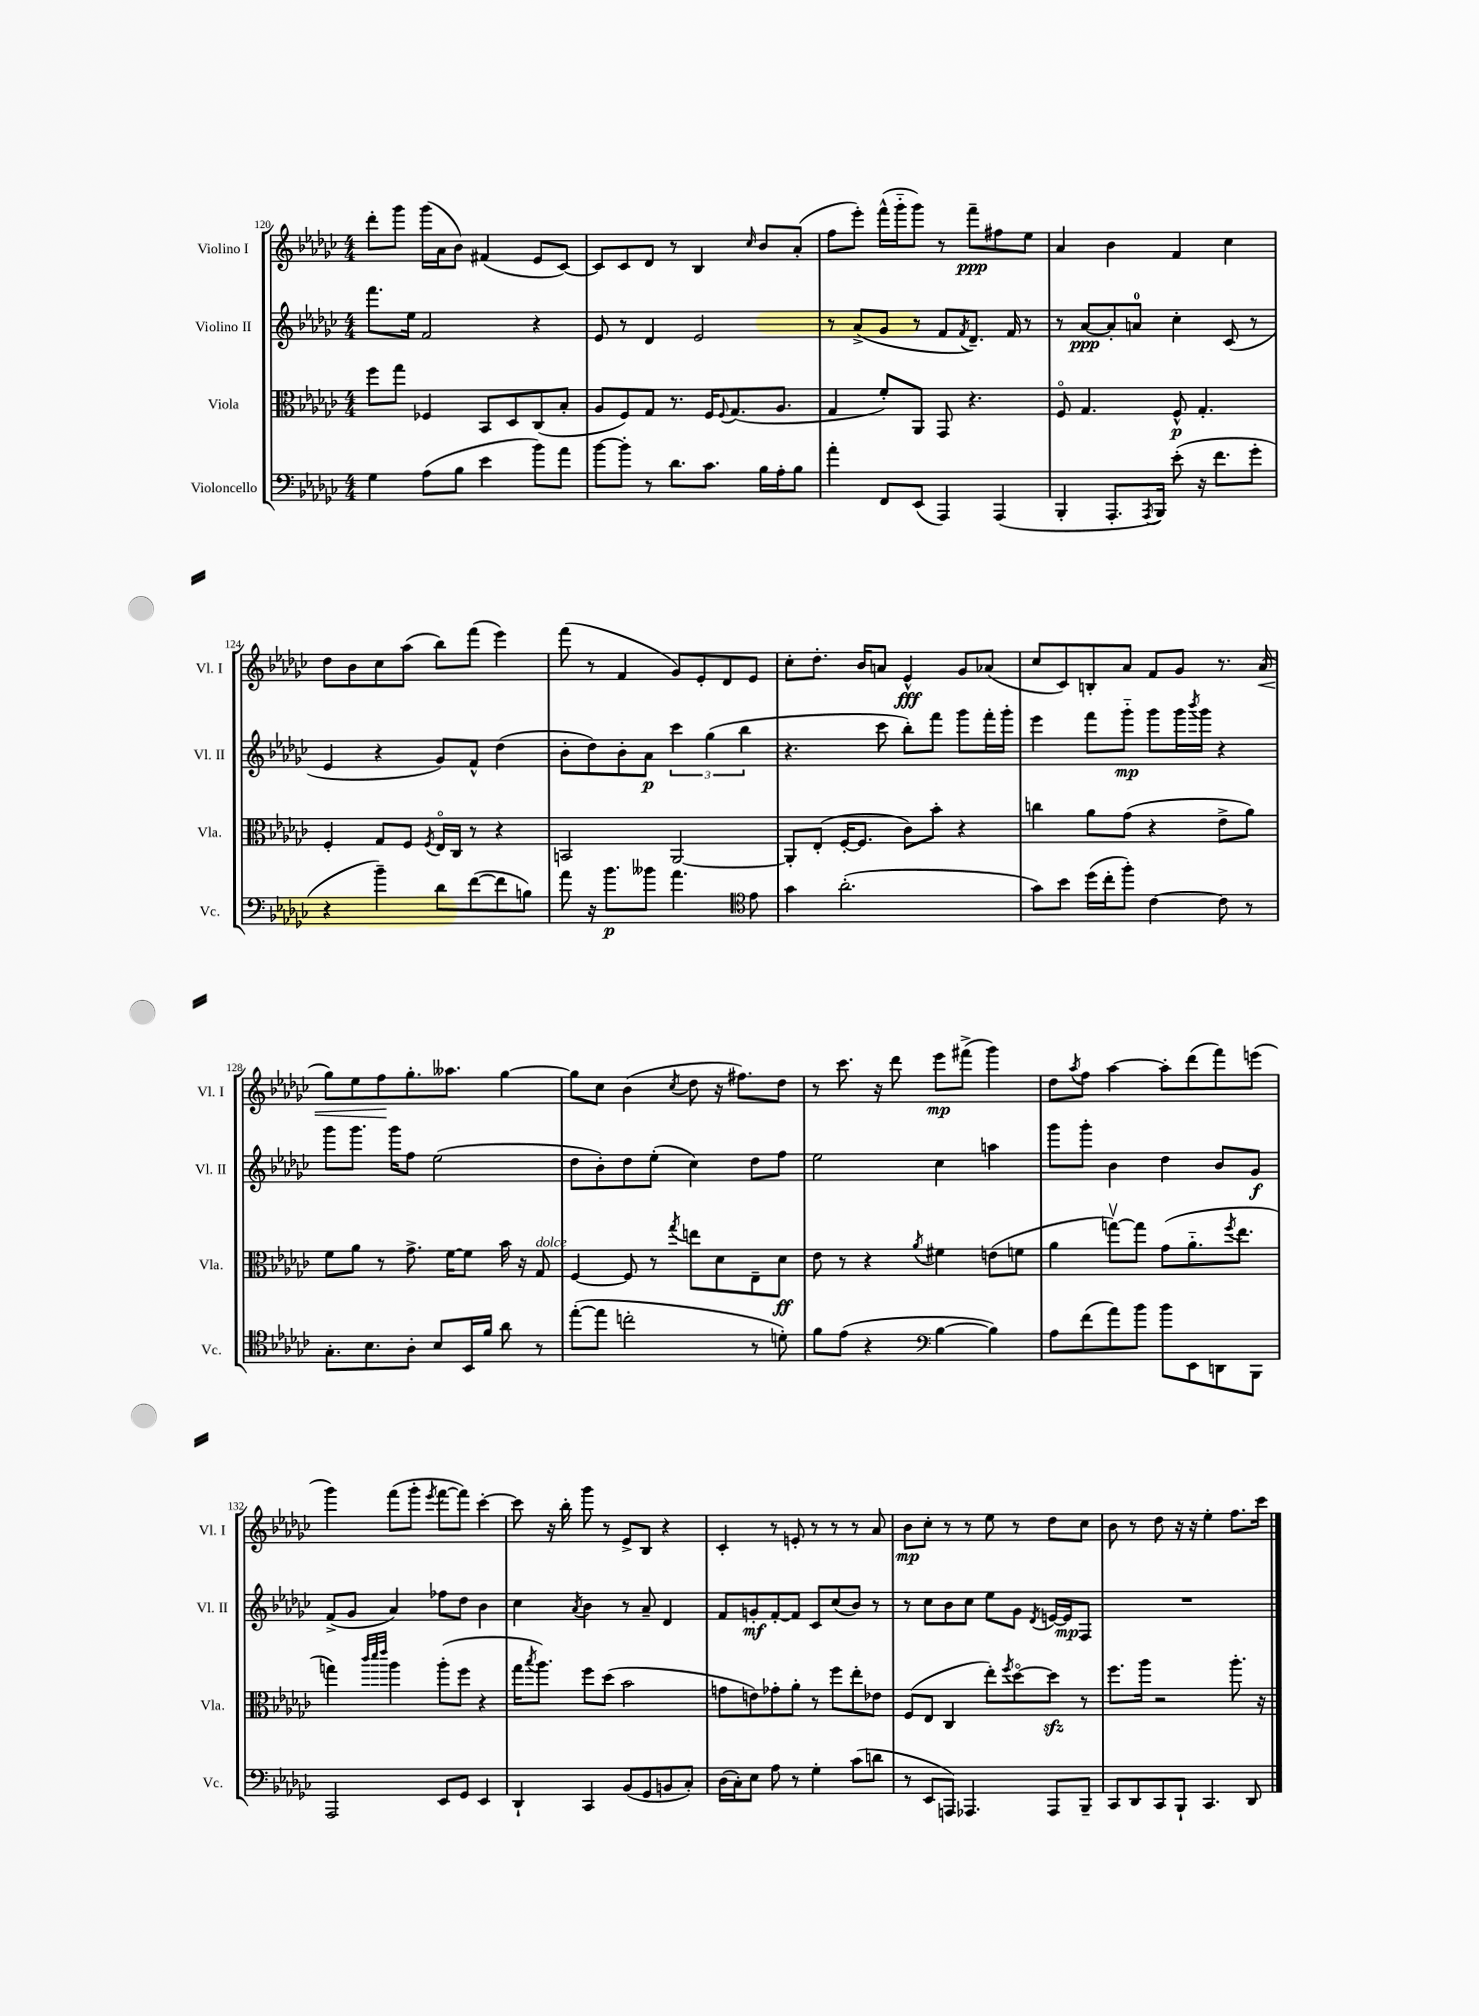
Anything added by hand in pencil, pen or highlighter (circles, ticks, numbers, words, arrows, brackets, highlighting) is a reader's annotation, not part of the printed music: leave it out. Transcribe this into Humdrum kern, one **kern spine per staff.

**kern	**dynam	**kern	**dynam	**kern	**dynam	**kern	**dynam
*part4	*part4	*part3	*part3	*part2	*part2	*part1	*part1
*staff4	*staff4	*staff3	*staff3	*staff2	*staff2	*staff1	*staff1
*I"Violoncello	*	*I"Viola	*	*I"Violino II	*	*I"Violino I	*
*I'Vc.	*	*I'Vla.	*	*I'Vl. II	*	*I'Vl. I	*
*clefF4	*	*clefC3	*	*clefG2	*	*clefG2	*
*k[b-e-a-d-g-c-]	*	*k[b-e-a-d-g-c-]	*	*k[b-e-a-d-g-c-]	*	*k[b-e-a-d-g-c-]	*
*M4/4	*	*M4/4	*	*M4/4	*	*M4/4	*
=120	=120	=120	=120	=120	=120	=120	=120
4G-\	.	8ff\L	.	8.fff\L	.	8ddd-'\L	.
.	.	8gg-\J	.	.	.	8ggg-\J	.
.	.	.	.	16ee-\Jk	.	.	.
(8A-\L	.	4F-X/	.	2f/	.	(16ggg-\LL	.
.	.	.	.	.	.	16a-\J	.
8B-\J	.	.	.	.	.	8b-\J)	.
4e-\	.	8BB-/L	.	.	.	(4f#X/	.
.	.	8D-/	.	.	.	.	.
8b-\L)	.	(8C-/	.	4r	.	8e-/L	.
8a-\J	.	8B-'/J	.	.	.	[8c-/J)	.
=121	=121	=121	=121	=121	=121	=121	=121
[8b-\L	.	8A-/L	.	8e-/	.	8c-/L]	.
8b-'\J]	.	8F/)	.	8r	.	8c-/	.
8r	.	8G-/J	.	4d-/	.	8d-/J	.
8.d-\L	.	8.r	.	.	.	8r	.
.	.	.	.	2e-/	.	4B-/	.
8.c-\J	.	16F/KL	.	.	.	.	.
.	.	8qqF/	.	.	.	.	.
.	.	(8.G-/	.	.	.	.	.
.	.	.	.	.	.	16qqcc-/	.
16B-\LL	.	.	.	.	.	8b-/L	.
16A-'\J	.	8.A-/J	.	.	.	.	.
8B-\J	.	.	.	.	.	(8a-'/J	.
=122	=122	=122	=122	=122	=122	=122	=122
4a-'\	.	4G-/	.	8r	.	8ff\L	.
.	.	.	.	(8a-^/L	.	8eee-'\J)	.
8FF/L	.	8f'/L)	.	8g-/J	.	(16fff^^\LL	.
.	.	.	.	.	.	16ggg-\J	.
(8EE-/J	.	8AA-/J	.	8r	.	8ggg-\J)	.
4AAA-/)	.	8GG-/	.	8f/L	.	8r	.
.	.	.	.	8qf/	.	.	.
.	.	4.r	.	8.d-~/J)	.	8fff~\L	ppp
(4AAA-/	.	.	.	.	.	8ff#X\	.
.	.	.	.	16f/	.	.	.
.	.	.	.	8r	.	8ee-\J	.
=123	=123	=123	=123	=123	=123	=123	=123
4BBB-'/	.	8F/	.	8r	.	4a-/	.
.	.	4.G-/	.	[8a-/L	ppp	.	.
8.AAA-'/L	.	.	.	8a-'/]	.	4b-\	.
.	.	.	.	8an/J	.	.	.
8qAAA-/	.	.	.	.	.	.	.
16BBB-/Jk)	.	.	.	.	.	.	.
(8e-'\	.	8F^^/	p	4cc-'\	.	4f/	.
16r	.	4.G-'/	.	.	.	.	.
8.f\L	.	.	.	.	.	.	.
.	.	.	.	(8c-/	.	4cc-\	.
8g-'\J	.	.	.	8r	.	.	.
!!LO:LB:g=z
=124	=124	=124	=124	=124	=124	=124	=124
4r	.	4F'/	.	4e-/	.	8dd-\L	.
.	.	.	.	.	.	8b-\	.
4b-~\)	.	8G-/L	.	4r	.	8cc-\	.
.	.	8F/J	.	.	.	(8aa-\J	.
.	.	8qF/	.	.	.	.	.
8d-\L	.	16E-/LL	.	8g-/L)	.	8bb-\L)	.
.	.	16C-/JJ	.	.	.	.	.
([8f\	.	8r	.	8f^^/J	.	(8fff\J	.
8f\]	.	4r	.	(4dd-\	.	4eee-\)	.
8Bn\J)	.	.	.	.	.	.	.
=125	=125	=125	=125	=125	=125	=125	=125
8a-\	.	2BBn/	.	8b-'\L	.	(8fff\	.
16r	.	.	.	8dd-\)	.	8r	.
8.b-\L	p	.	.	.	.	.	.
.	.	.	.	8b-'\	.	4f/	.
8b--X\J	.	.	.	8a-\J	p	.	.
4.a-\	.	[2AA-/	.	6ccc-\	.	8g-/L)	.
.	.	.	.	.	.	8e-'/	.
.	.	.	.	(6gg-\	.	.	.
.	.	.	.	.	.	8d-/	.
.	.	.	.	6bb-\	.	.	.
*clefC4	*	*	*	*	*	*	*
8e-\	.	.	.	.	.	8e-/J	.
=126	=126	=126	=126	=126	=126	=126	=126
4g-\	.	8AA-'/L]	.	4.r	.	8cc-'\L	.
.	.	(8E-'/J	.	.	.	8.dd-'\J	.
(2.a-'\	.	[16F'/KL	.	.	.	.	.
.	.	8.F/J]	.	.	.	16b-/KL	.
.	.	.	.	8ccc-\	.	8an/J	.
.	.	8c-\L)	.	8bb-'\L)	.	4e-^^/	fff
.	.	8b-'\J	.	8fff\J	.	.	.
.	.	4r	.	8ggg-\L	.	8g-/L	.
.	.	.	.	16fff'\L	.	(8a-X/J	.
.	.	.	.	16ggg-'\JJ	.	.	.
=127	=127	=127	=127	=127	=127	=127	=127
8g-\L)	.	4ccn\	.	4eee-\	.	8cc-/L	.
8b-\J	.	.	.	.	.	8c-/)	.
(16dd-\LL	.	8a-\L	.	8fff\L	.	8Bn'/	.
16cc-'\J	.	.	.	.	.	.	.
8ff'\J)	.	(8g-\J	.	8ggg-\J	mp	8a-/J	.
[4c-\	.	4r	.	8ggg-\L	.	8f/L	.
.	.	.	.	16ggg-\L	.	8g-/J	.
.	.	.	.	8qbbb-/	.	.	.
.	.	.	.	16ggg-\JJ	.	.	.
8c-\]	.	8e-^\L	.	4r	.	8.r	.
8r	.	8a-\J)	.	.	.	.	.
!	!	!	!	!	!	!	!LO:HP:b
.	.	.	.	.	.	(16a-/	<
!!LO:LB:g=z
=128	=128	=128	=128	=128	=128	=128	=128
8.G-'\L	.	8f\L	.	8ggg-\L	.	8gg-\L)	.
.	.	8a-\J	.	8.ggg-\J	.	8ee-\	.
8.B-\	.	.	.	.	.	.	.
.	.	8r	.	.	.	8ff\	.
.	.	.	.	16ggg-\KL	.	.	.
8A-'\J	.	8.g-^\	.	8ff\J	.	8.gg-'\	[
8B-/L	.	.	.	(2ee-\	.	.	.
.	.	[16f\KL	.	.	.	8.aa--X\J	.
16BB-/L	.	8f\J]	.	.	.	.	.
16f/JJ	.	.	.	.	.	.	.
8a-\	.	16b-\	.	.	.	[4gg-\	.
.	.	16r	.	.	.	.	.
!	!	!LO:TX:a:i:t=dolce	!	!	!	!	!
8r	.	8G-/	.	.	.	.	.
=129	=129	=129	=129	=129	=129	=129	=129
([8ee-'\L	.	[4F/	.	8dd-\L	.	8gg-\L]	.
8ee-\J]	.	.	.	8b-'\)	.	8cc-\J	.
2ccn'\	.	8F/]	.	8dd-\	.	(4b-\	.
.	.	8r	.	(8ee-'\J	.	.	.
.	.	8qgg-/	.	.	.	8qcc-/	.
.	.	8een\L	.	4cc-\)	.	8dd-\	.
.	.	8d-\	.	.	.	16r	.
.	.	.	.	.	.	8.ff#X\L)	.
8r	.	8E-~\	.	8dd-\L	.	.	.
8dn'\)	.	8d-\J	ff	8ff\J	.	8dd-\J	.
=130	=130	=130	=130	=130	=130	=130	=130
8f\L	.	8e-\	.	2ee-\	.	8r	.
(8e-\J	.	8r	.	.	.	8.ccc-\	.
4r	.	4r	.	.	.	.	.
.	.	.	.	.	.	16r	.
.	.	.	.	.	.	8ddd-\	.
*clefF4	*	*	*	*	*	*	*
.	.	8qa-/	.	.	.	.	.
[4B-\	.	4f#X\	.	4cc-\	.	8eee-\L	mp
.	.	.	.	.	.	(8fff#X^\J	.
4B-\])	.	(8en\L	.	4aan\	.	4ggg-\)	.
.	.	8fn\J	.	.	.	.	.
=131	=131	=131	=131	=131	=131	=131	=131
8A-\L	.	4a-\	.	8ggg-\L	.	8dd-\L	.
.	.	.	.	.	.	8qaa-/	.
(8f\	.	.	.	8ggg-'\J	.	8ff\J	.
8a-\)	.	[8ggnv\L)	.	4b-\	.	[4aa-\	.
8b-\J	.	8gg\J]	.	.	.	.	.
8b-\L	.	(8g-\L	.	4dd-\	.	8aa-'\L]	.
8EE-\	.	8.a-\	.	.	.	(8ddd-\	.
8DDn\	.	.	.	8b-/L	.	8fff\)	.
.	.	8qff/	.	.	.	.	.
.	.	8.ee-\J	.	.	.	.	.
8BBB-\J	.	.	.	8g-/J	f	(8eeen\J	.
!!LO:LB:g=z
=132	=132	=132	=132	=132	=132	=132	=132
2AAA-/	.	4ggn\)	.	(8f^/L	.	4ggg-\)	.
.	.	.	.	8g-/J	.	.	.
.	.	32qqccc-/LLL	.	.	.	.	.
.	.	32qqddd-/	.	.	.	.	.
.	.	32qqeee-/JJJ	.	.	.	.	.
.	.	4aa-\	.	4a-/)	.	(8fff\L	.
.	.	.	.	.	.	8ggg-'\J	.
.	.	.	.	.	.	8qeee-/	.
8EE-/L	.	(8aa-'\L	.	8ff-X\L	.	[8fff\L	.
8GG-/J	.	8ff\J	.	8dd-\J	.	8fff\J])	.
4EE-/	.	4r	.	4b-\	.	[4ccc-'\	.
=133	=133	=133	=133	=133	=133	=133	=133
4DD-`/	.	16gg-\KL	.	4cc-\	.	8ccc-\]	.
.	.	8qbb-/	.	.	.	.	.
.	.	8.aa-\J)	.	.	.	.	.
.	.	.	.	.	.	16r	.
.	.	.	.	.	.	16bb-'\	.
.	.	.	.	8qa-/	.	.	.
4CC-/	.	8ff\L	.	4b-\	.	8ggg-\	.
.	.	(8dd-\J	.	.	.	8r	.
(8BB-/L	.	2b-\	.	8r	.	8e-^/L	.
8GG-/	.	.	.	8a-~/	.	8B-/J	.
8BBn/	.	.	.	4d-/	.	4r	.
8C-'/J)	.	.	.	.	.	.	.
=134	=134	=134	=134	=134	=134	=134	=134
(16D-\LL	.	8gn\L	.	8f/L	.	4c-'/	.
16C-'\J)	.	.	.	.	.	.	.
8E-\J	.	8en\)	.	8gn'/	mf	.	.
8A-\	.	8g-X'\	.	[8f'/	.	8r	.
8r	.	8a-'\J	.	8f/J]	.	8en'/	.
4G-'\	.	8r	.	8c-/L	.	8r	.
.	.	8ff\L	.	(8cc-/	.	8r	.
(8c-\L	.	8ee-'\	.	8b-/J)	.	8r	.
8dn\J	.	8e-X\J	.	8r	.	8a-/	.
=135	=135	=135	=135	=135	=135	=135	=135
8r	.	(8F/L	.	8r	.	8b-\L	mp
8EE-/L	.	8E-/J	.	8cc-\L	.	8cc-'\J	.
8AAAn/J)	.	4C-/	.	8b-\	.	8r	.
4.AAA-X/	.	.	.	8cc-\J	.	8r	.
.	.	8ee-'\L)	.	8ee-\L	.	8ee-\	.
.	.	8qff/	.	.	.	.	.
.	.	[8dd-\	.	8g-\J	.	8r	.
.	.	.	.	8qd-/	.	.	.
8AAA-/L	.	8dd-zz\J]	.	[16en/LL	.	8dd-\L	.
.	.	.	.	16e/J]	mp	.	.
8BBB-~/J	.	8r	.	8F/J	.	8cc-\J	.
=136	=136	=136	=136	=136	=136	=136	=136
8CC-/L	.	8.ff\L	.	1r	.	8b-\	.
8DD-/	.	.	.	.	.	8r	.
.	.	16aa-\Jk	.	.	.	.	.
8CC-/	.	2r	.	.	.	8dd-\	.
8BBB-`/J	.	.	.	.	.	16r	.
.	.	.	.	.	.	16r	.
4.CC-/	.	.	.	.	.	4ee-'\	.
.	.	8.aa-'\	.	.	.	8.ff\L	.
8DD-/	.	.	.	.	.	.	.
.	.	16r	.	.	.	16ccc-\Jk	.
==	==	==	==	==	==	==	==
*-	*-	*-	*-	*-	*-	*-	*-
